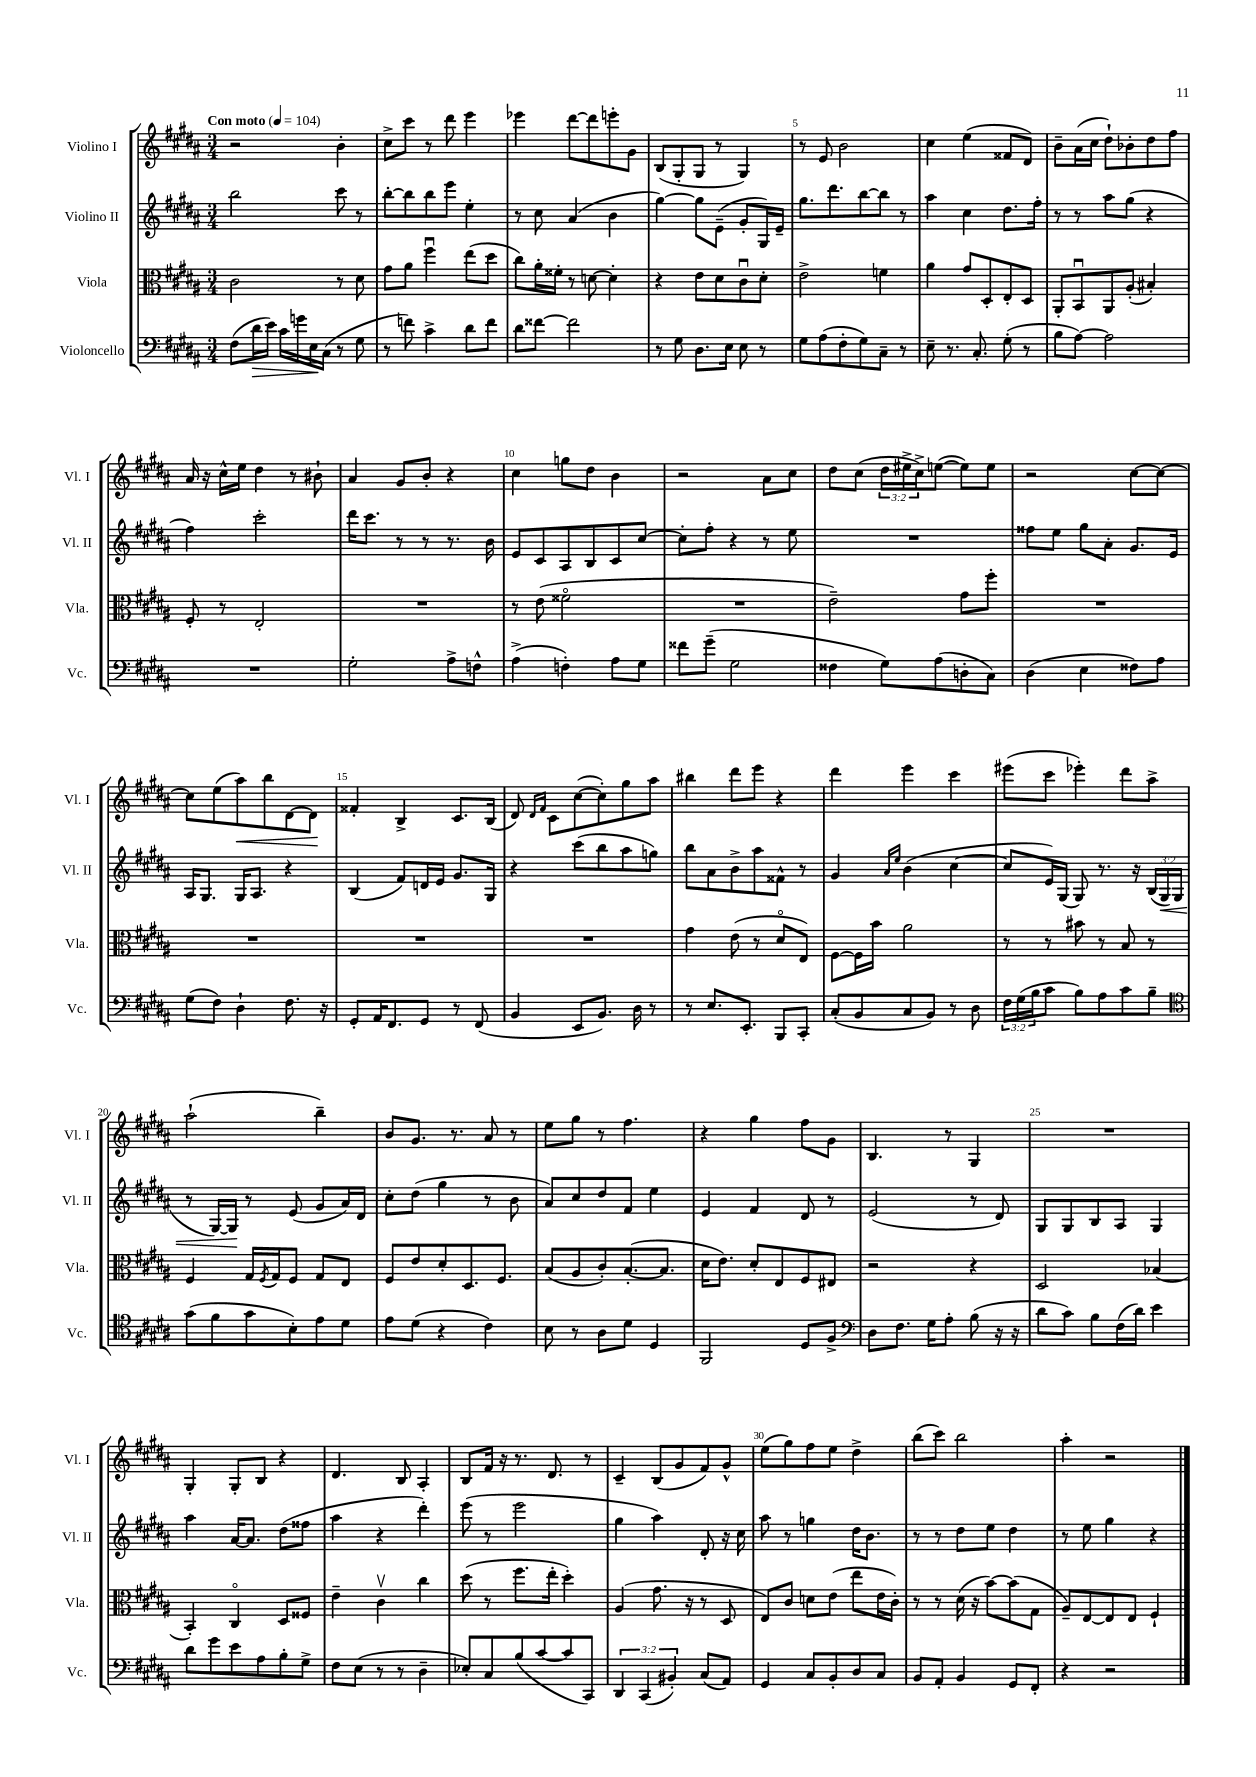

**kern	**dynam	**kern	**kern	**dynam	**kern	**dynam
*part4	*part4	*part3	*part2	*part2	*part1	*part1
*staff4	*staff4	*staff3	*staff2	*staff2	*staff1	*staff1
*I"Violoncello	*	*I"Viola	*I"Violino II	*	*I"Violino I	*
*I'Vc.	*	*I'Vla.	*I'Vl. II	*	*I'Vl. I	*
*clefF4	*	*clefC3	*clefG2	*	*clefG2	*
*k[f#c#g#d#a#]	*	*k[f#c#g#d#a#]	*k[f#c#g#d#a#]	*	*k[f#c#g#d#a#]	*
*M3/4	*	*M3/4	*M3/4	*	*M3/4	*
*MM104	*	*MM104	*MM104	*	*MM104	*
=1	=1	=1	=1	=1	=1	=1
!	!	!	!	!	!LO:TX:a:B:t=Con moto	!
(8F#\L	.	2c#\	2bb\	.	2r	.
!	!LO:HP:b	!	!	!	!	!
16d#\L	>	.	.	.	.	.
16e\JJ)	.	.	.	.	.	.
16c#\LL	.	.	.	.	.	.
16gn\	.	.	.	.	.	.
16E\	.	.	.	.	.	.
(16C#\JJ	]	.	.	.	.	.
8r	.	8r	8ccc#\	.	4b'\	.
8G#\	.	8d#\	8r	.	.	.
=2	=2	=2	=2	=2	=2	=2
8r	.	8g#\L	[8bb'\L	.	8cc#^\L	.
8fn\)	.	8a#\J	8bb\]	.	8ccc#\J	.
4c#^\	.	4ff#u\	8bb\	.	8r	.
.	.	.	8eee\J	.	8ddd#\	.
8d#\L	.	(8ee\L	4ee'\	.	4eee\	.
8f\J	.	8dd#\J	.	.	.	.
=3	=3	=3	=3	=3	=3	=3
8d#\L	.	8cc#\L)	8r	.	4eee-X\	.
[8f##X\J	.	16a#'\L	8cc#\	.	.	.
.	.	16f##X'\JJ	.	.	.	.
2f##\]	.	8r	(4a#/	.	[8ddd#\L	.
.	.	[8dn\	.	.	8ddd#\]	.
.	.	4d'\]	4b\	.	8eeen'\	.
.	.	.	.	.	8g#\J	.
=4	=4	=4	=4	=4	=4	=4
8r	.	4r	[4gg#\)	.	(8B/L	.
8G#\	.	.	.	.	8G#'/	.
8.D#\L	.	8e\L	8gg#\L]	.	8G#/J	.
.	.	8d#\	(8e~\J	.	8r	.
16E\Jk	.	.	.	.	.	.
8E\	.	8c#u\	8g#'/L	.	4G#/)	.
8r	.	8d#'\J	16G#/L)	.	.	.
.	.	.	16e~/JJ	.	.	.
=5	=5	=5	=5	=5	=5	=5
8G#\L	.	2e^\	8.gg#\L	.	8r	.
(8A#\	.	.	.	.	8e/	.
.	.	.	8.ddd#\	.	.	.
8F#'\	.	.	.	.	2b\	.
8G#\)	.	.	[8bb\	.	.	.
8C#~\J	.	4fn\	8bb\J]	.	.	.
8r	.	.	8r	.	.	.
=6	=6	=6	=6	=6	=6	=6
8E~\	.	4a#\	4aa#\	.	4cc#\	.
8.r	.	.	.	.	.	.
.	.	8g#/L	4cc#\	.	(4ee\	.
8.C#'/	.	.	.	.	.	.
.	.	8D#'/	.	.	.	.
(8G#'\	.	8E'/	8.dd#\L	.	8f##X/L	.
8r	.	8D#/J	.	.	8d#/J)	.
.	.	.	16ff#'\Jk	.	.	.
=7	=7	=7	=7	=7	=7	=7
8B\L	.	8AA#'/L	8r	.	8b~\L	.
[8A#\J)	.	8BBu/	8r	.	(16a#\L	.
.	.	.	.	.	16cc#\JJ	.
2A#\]	.	8AA#/	8aa#\L	.	8dd#`\L)	.
.	.	(8A#'/J	(8gg#\J	.	8b-X'\	.
.	.	4B#X'/)	4r	.	8dd#\	.
.	.	.	.	.	8ff#\J	.
!!LO:LB:g=z
=8	=8	=8	=8	=8	=8	=8
2.r	.	8F#'/	4ff#\)	.	16a#/	.
.	.	.	.	.	16r	.
.	.	8r	.	.	16cc#^^\LL	.
.	.	.	.	.	16ee\JJ	.
.	.	2E'/	2ccc#'\	.	4dd#\	.
.	.	.	.	.	8r	.
.	.	.	.	.	8b#X`\	.
=9	=9	=9	=9	=9	=9	=9
2G#'\	.	2.r	16ddd#\KL	.	4a#/	.
.	.	.	8.ccc#\J	.	.	.
.	.	.	8r	.	8g#/L	.
.	.	.	8r	.	8b'/J	.
8A#^\L	.	.	8.r	.	4r	.
8Fn^^\J	.	.	.	.	.	.
.	.	.	16b\	.	.	.
=10	=10	=10	=10	=10	=10	=10
(4A#^\	.	8r	8e/L	.	4cc#\	.
.	.	(8e\	8c#/	.	.	.
4Fn'\)	.	2f##X\	8A#/	.	8ggn\L	.
.	.	.	8B/	.	8dd#\J	.
8A#\L	.	.	8c#/	.	4b\	.
8G#\J	.	.	[8cc#/J	.	.	.
=11	=11	=11	=11	=11	=11	=11
8f##X\L	.	2.r	8cc#'\L]	.	2r	.
(8g#~\J	.	.	8ff#'\J	.	.	.
2G#\	.	.	4r	.	.	.
.	.	.	8r	.	8a#\L	.
.	.	.	8ee\	.	8cc#\J	.
=12	=12	=12	=12	=12	=12	=12
4F##X\	.	2e~\)	2.r	.	8dd#\L	.
.	.	.	.	.	(8cc#\J	.
8G#\L)	.	.	.	.	24dd#\LL	.
.	.	.	.	.	24ee#X^\	.
.	.	.	.	.	24cc#^\J)	.
(8A#\	.	.	.	.	([8een\J	.
8Dn'\	.	8g#\L	.	.	8ee\L])	.
8C#\J)	.	8ff#'\J	.	.	8ee\J	.
=13	=13	=13	=13	=13	=13	=13
(4D#\	.	2.r	8ff##X\L	.	2r	.
.	.	.	8ee\J	.	.	.
4E\	.	.	8gg#\L	.	.	.
.	.	.	8a#'\J	.	.	.
8F##X\L)	.	.	8.g#/L	.	[8cc#\L	.
8A#\J	.	.	.	.	8cc#\J_	.
.	.	.	16e/Jk	.	.	.
!!LO:LB:g=z
=14	=14	=14	=14	=14	=14	=14
(8G#\L	.	2.r	16A#/KL	.	8cc#\L]	.
.	.	.	8.G#/J	.	.	.
8F#\J)	.	.	.	.	(8ee\	.
!	!	!	!	!	!	!LO:HP:b
4D#`\	.	.	16G#/KL	.	8aa#\)	<
.	.	.	8.A#/J	.	.	.
.	.	.	.	.	8bb\	.
8.F#\	.	.	4r	.	[8d#\	.
.	.	.	.	.	8d#\J]	.
16r	.	.	.	.	.	.
.	.	.	.	.	.	[
=15	=15	=15	=15	=15	=15	=15
8GG#'/L	.	2.r	(4B/	.	4f##X'/	.
16AA#/K	.	.	.	.	.	.
8.FF#/	.	.	.	.	.	.
.	.	.	8f#/L)	.	4B^/	.
8GG#/J	.	.	16dn/L	.	.	.
.	.	.	16e/JJ	.	.	.
8r	.	.	8.g#/L	.	8.c#/L	.
(8FF#/	.	.	.	.	.	.
.	.	.	16G#/Jk	.	(16B/Jk	.
=16	=16	=16	=16	=16	=16	=16
4BB/	.	2.r	4r	.	8d#/)	.
.	.	.	.	.	16qqd#/LL	.
.	.	.	.	.	16qqf#/JJ	.
.	.	.	.	.	8c#\L	.
8EE/L	.	.	(8ccc#\L	.	([8cc#\	.
8.BB/J)	.	.	8bb\	.	8cc#'\])	.
.	.	.	8aa#\	.	8gg#\	.
16D#\	.	.	.	.	.	.
8r	.	.	8ggn\J)	.	8aa#\J	.
=17	=17	=17	=17	=17	=17	=17
8r	.	4g#\	8bb\L	.	4bb#X\	.
8.E/L	.	.	8a#\	.	.	.
.	.	(8e\	8b^\	.	8ddd#\L	.
8.EE'/J	.	.	.	.	.	.
.	.	8r	8aa#\	.	8eee\J	.
8BBB/L	.	8d#/L	8f##X^^\J	.	4r	.
8CC#'/J	.	8E/J)	8r	.	.	.
=18	=18	=18	=18	=18	=18	=18
(8C#'/L	.	[8F#\L	4g#/	.	4ddd#\	.
8BB/	.	16F#\L]	.	.	.	.
.	.	16b\JJ	.	.	.	.
.	.	.	16qqa#/LL	.	.	.
.	.	.	16qqee/JJ	.	.	.
8C#/	.	2a#\	(4b\	.	4eee\	.
8BB/J)	.	.	.	.	.	.
8r	.	.	[4cc#\	.	4ccc#\	.
8D#\	.	.	.	.	.	.
=19	=19	=19	=19	=19	=19	=19
24F#\LL	.	8r	8cc#/L]	.	(8eee#X\L	.
(24G#\	.	.	.	.	.	.
24B\J	.	.	.	.	.	.
8c#\J	.	8r	16e/L)	.	8ccc#\J	.
.	.	.	(16G#/JJ	.	.	.
8B\L)	.	8b#X\	8G#/)	.	4eee-X'\)	.
8A#\	.	8r	8.r	.	.	.
8c#\	.	8B/	.	.	8ddd#\L	.
.	.	.	16r	.	.	.
8B~\J	.	8r	(24B/LL	.	8aa#^\J	.
!	!	!	!	!LO:HP:b	!	!
.	.	.	24G#/	<	.	.
.	.	.	24G#/JJ	.	.	.
!!LO:LB:g=z
=20	=20	=20	=20	=20	=20	=20
*clefC4	*	*	*	*	*	*
(8g#\L	.	4F#/	8r	.	(2aa#`\	.
8f#\	.	.	[16G#/LL)	.	.	.
.	.	.	16G#/JJ]	.	.	.
8g#\	.	16G#/LL	8r	[	.	.
.	.	8qF#/	.	.	.	.
.	.	16G#/J	.	.	.	.
8B'\)	.	8F#/J	(8e/	.	.	.
8e\	.	8G#/L	8g#/L	.	4bb~\)	.
8d#\J	.	8E/J	16a#/L)	.	.	.
.	.	.	16d#/JJ	.	.	.
=21	=21	=21	=21	=21	=21	=21
8e\L	.	8F#/L	8cc#'\L	.	8b/L	.
(8d#\J	.	8e/	(8dd#\J	.	8.g#/J	.
4r	.	8d#'/	4gg#\	.	.	.
.	.	.	.	.	8.r	.
.	.	8.D#/	.	.	.	.
4c#\)	.	.	8r	.	8a#/	.
.	.	8.F#/J	.	.	.	.
.	.	.	8b\	.	8r	.
=22	=22	=22	=22	=22	=22	=22
8B\	.	(8B/L	8a#/L)	.	8ee\L	.
8r	.	8A#/	8cc#/	.	8gg#\J	.
8A#\L	.	8c#'/)	8dd#/	.	8r	.
8d#\J	.	([8.B'/	8f#/J	.	4.ff#\	.
4D#/	.	.	4ee\	.	.	.
.	.	8.B/J]	.	.	.	.
=23	=23	=23	=23	=23	=23	=23
2FF#/	.	16d#\KL	4e/	.	4r	.
.	.	8.e\J)	.	.	.	.
.	.	8d#'/L	4f#/	.	4gg#\	.
.	.	8E/	.	.	.	.
8D#/L	.	8F#/	8d#/	.	8ff#\L	.
8F#^/J	.	8E#X/J	8r	.	8g#\J	.
=24	=24	=24	=24	=24	=24	=24
*clefF4	*	*	*	*	*	*
8D#\L	.	2r	(2e/	.	4.B/	.
8.F#\J	.	.	.	.	.	.
16G#\KL	.	.	.	.	.	.
8A#'\J	.	.	.	.	8r	.
(8B\	.	4r	8r	.	4G#/	.
16r	.	.	8d#/)	.	.	.
16r	.	.	.	.	.	.
=25	=25	=25	=25	=25	=25	=25
8d#\L	.	2D#/	8G#/L	.	2.r	.
8c#\J)	.	.	8G#/	.	.	.
8B\L	.	.	8B/	.	.	.
(16F#\L	.	.	8A#/J	.	.	.
16d#\JJ)	.	.	.	.	.	.
4e\	.	(4B-X/	4G#/	.	.	.
!!LO:LB:g=z
=26	=26	=26	=26	=26	=26	=26
8d#\L	.	4BB'/)	4aa#\	.	4G#'/	.
8g#\	.	.	.	.	.	.
8e\	.	4C#/	[16a#/KL	.	8G#'/L	.
.	.	.	8.a#/J]	.	.	.
8A#\	.	.	.	.	8B/J	.
8B'\	.	8D#/L	(8dd#\L	.	4r	.
8G#^\J	.	8F##X/J	8ff##X\J	.	.	.
=27	=27	=27	=27	=27	=27	=27
8F#\L	.	4e~\	4aa#\	.	4.d#/	.
(8E\J	.	.	.	.	.	.
8r	.	4c#v\	4r	.	.	.
8r	.	.	.	.	8B/	.
4D#~\	.	4cc#\	4ddd#'\)	.	4A#'/	.
=28	=28	=28	=28	=28	=28	=28
8E-X'/L)	.	(8dd#\	(8eee\	.	8B/L	.
8C#/	.	8r	8r	.	16f#/Jk	.
.	.	.	.	.	16r	.
(8B/	.	8.ff#\L	2eee\	.	8.r	.
[8c#/	.	.	.	.	.	.
.	.	16ee'\Jk	.	.	8.d#/	.
8c#/]	.	4dd#'\)	.	.	.	.
8CC#/J)	.	.	.	.	8r	.
=29	=29	=29	=29	=29	=29	=29
6DD#/	.	(4A#/	4gg#\	.	4c#~/	.
(6CC#/	.	.	.	.	.	.
.	.	8.g#\	4aa#\)	.	(8B/L	.
6BB#X'/)	.	.	.	.	.	.
.	.	.	.	.	8g#/	.
.	.	16r	.	.	.	.
(8C#/L	.	8r	8d#'/	.	8f#/)	.
8AA#/J)	.	8D#/	16r	.	8g#^^/J	.
.	.	.	16cc#\	.	.	.
=30	=30	=30	=30	=30	=30	=30
4GG#/	.	8E/L)	8aa#\	.	(8ee\L	.
.	.	8c#/J	8r	.	8gg#\)	.
8C#/L	.	8dn\L	4ggn\	.	8ff#\	.
8BB'/	.	(8e\J	.	.	8ee\J	.
8D#/	.	8ee\L	16dd#\KL	.	4dd#^\	.
.	.	.	8.b\J	.	.	.
8C#/J	.	16e\L	.	.	.	.
.	.	16c#'\JJ)	.	.	.	.
=31	=31	=31	=31	=31	=31	=31
8BB/L	.	8r	8r	.	(8bb\L	.
8AA#'/J	.	8r	8r	.	8ccc#\J)	.
4BB/	.	(16d#\	8dd#\L	.	2bb\	.
.	.	16r	.	.	.	.
.	.	[8b\L)	8ee\J	.	.	.
8GG#/L	.	(8b\]	4dd#\	.	.	.
8FF#'/J	.	8G#\J	.	.	.	.
=32	=32	=32	=32	=32	=32	=32
4r	.	8A#~/L)	8r	.	4aa#'\	.
.	.	[8E/	8ee\	.	.	.
2r	.	8E/]	4gg#\	.	2r	.
.	.	8E/J	.	.	.	.
.	.	4F#`/	4r	.	.	.
==	==	==	==	==	==	==
*-	*-	*-	*-	*-	*-	*-
